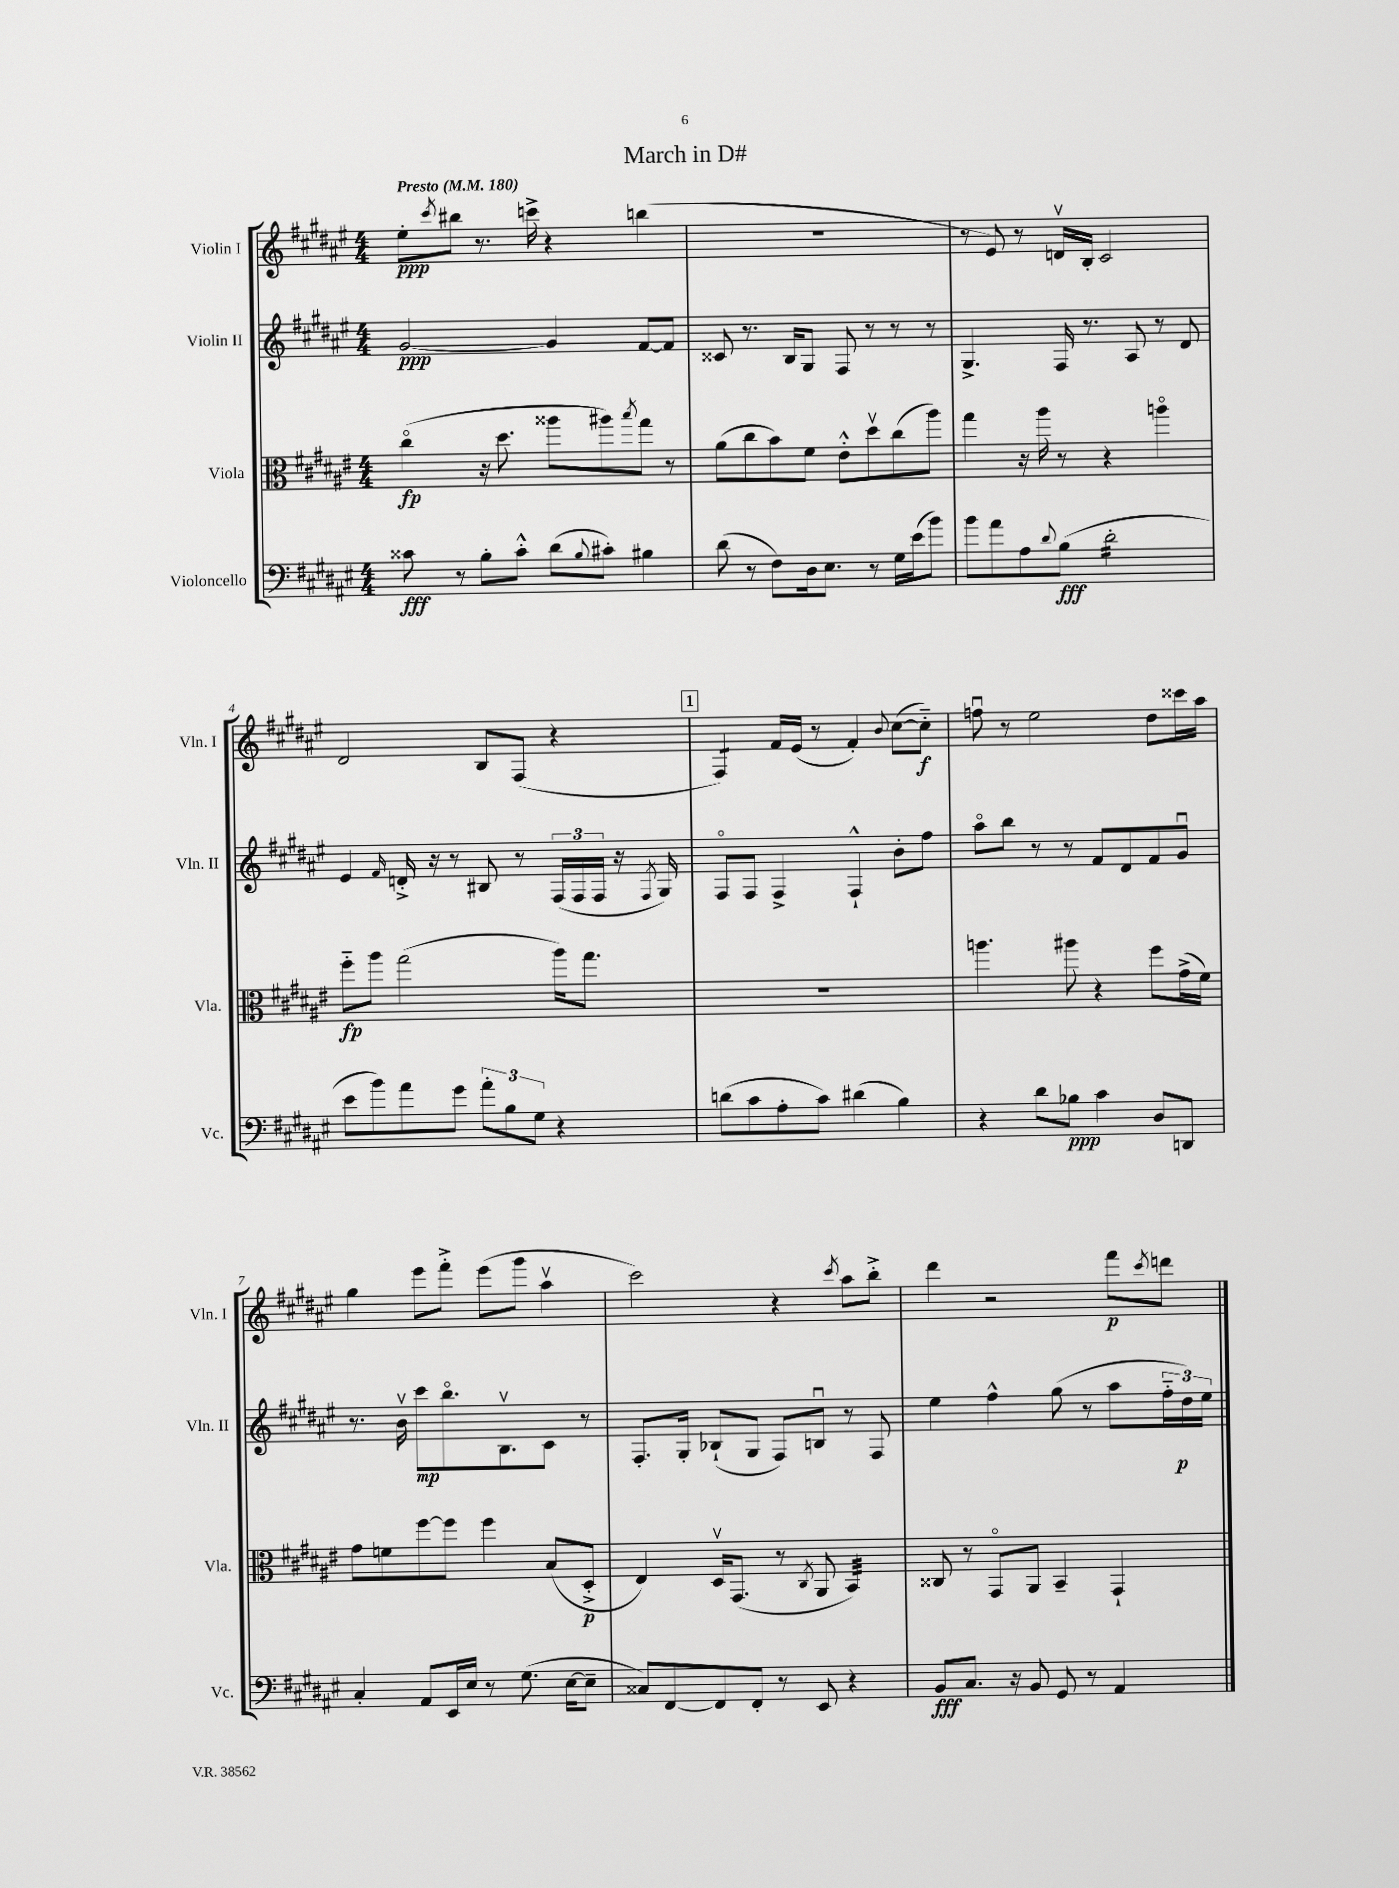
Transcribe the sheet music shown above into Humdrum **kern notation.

**kern	**kern	**kern	**kern
*staff4	*staff3	*staff2	*staff1
*clefF4	*clefC3	*clefG2	*clefG2
*k[f#c#g#d#a#e#]	*k[f#c#g#d#a#e#]	*k[f#c#g#d#a#e#]	*k[f#c#g#d#a#e#]
*M4/4	*M4/4	*M4/4	*M4/4
*MM180	*MM180	*MM180	*MM180
8c##\	(4cc#o\	[2g#/	8ee#'\L
.	.	.	8qccc#/
8r	.	.	8bb#\J
8B'\L	16r	.	8.r
.	8.dd#\	.	.
8c##'^^\J	.	.	.
.	.	.	16ccc^\
(8d#\L	8aa##\L	4g#/]	4r
8qqB/	.	.	.
8c#'\J)	8aa#\)	.	.
.	8qbb/	.	.
4B#\	8gg#\J	[8f#/L	(4bb\
.	8r	8f#/]J	.
=	=	=	=
(8d#\	(8a#\L	8c##/	1r
8r	8cc#\	8.r	.
8F#\L)	8b\)	.	.
.	.	16B/LK	.
16D#\k	8f#\J	8G#/J	.
8.E#\J	.	.	.
.	8e#'^^\L	8F#/	.
8r	8dd#v\	8r	.
16G#\LL	(8cc#\	8r	.
(16e#\J	.	.	.
8b\J)	8aa#\J)	8r	.
=	=	=	=
8b\L	4gg#\	4.G#^/	8r
8a#\	.	.	8e#/)
8A#\	16r	.	8r
.	16aa#\	.	.
8qqd#/	.	.	.
(8B\J	8r	16F#/	16dv/LL
.	.	8.r	16B'/JJ
2d#'\	4r	.	2c#/
.	.	8A#/	.
.	4aao\	8r	.
.	.	8d#/	.
=	=	=	=
8e#\L	8ff#'~\L	4e#/	2d#/
8b\)	8aa#\J	.	.
.	.	16qqf#/	.
8a#\	(2gg#\	16d'^/	.
.	.	16r	.
8g#\J	.	8r	.
12a#'\L	.	8B#/	8B/L
12B\	.	.	.
.	.	8r	(8F#/J
12G#\J	.	.	.
4r	16aa#\LK)	(24F#/LL	4r
.	.	24F#/	.
.	8.gg#\J	.	.
.	.	24F#/JJ	.
.	.	16r	.
.	.	8qF#/	.
.	.	16G#/)	.
=	=	=	=
(8d\L	1r	8F#o/L	4F#/)
8c#\	.	8F#/J	.
8A#'\	.	4F#^/	16f#/LL
.	.	.	(16e#/JJ
8c#\J)	.	.	8r
(4d#\	.	4F#`^^/	4f#'/)
.	.	.	8qqb/
4B\)	.	8b'\L	([8cc#\L
.	.	8ff#\J	8cc#'~\]J)
=	=	=	=
4r	4.aa\	8aa#o\L	8ffu\
.	.	8bb\J	8r
8d#\L	.	8r	2ee#\
8B-\J	8aa#\	8r	.
4c#\	4r	8f#/L	.
.	.	8d#/	.
8D#/L	8ff#\L	8f#/	8dd#\L
8DD/J	(16g#^\L	8g#u/J	16ccc##\L
.	16f#\JJ)	.	16aa#\JJ
=	=	=	=
4C#'/	8g#\L	8.r	4gg#\
.	8f\	.	.
.	.	16bv\	.
8AA#/L	[8ff#\	8ccc#\L	8eee#\L
16EE#/L	8ff#\]J	8.bbo\	8fff#'^\J
16E#/JJ	.	.	.
8r	4ff#\	.	(8eee#\L
.	.	8.Bv\	.
(8.G#\	.	.	8ggg#\J
.	(8B/L	8c#\J	4aa#v\
[16E#\LK	.	.	.
8E#~\]J	8D#'^/J	8r	.
=	=	=	=
8C##/L)	4E#/)	8.F#'/L	2ccc#\)
[8FF#/	.	.	.
.	.	16G#'/Jk	.
8FF#/]	16D#v/LK	(8B-`/L	.
.	(8.GG#/J	.	.
8FF#'/J	.	8G#/J	.
8r	8r	8F#/L)	4r
.	8qC#/	.	.
8EE#/	8AA#/	8Bu/J	.
.	.	.	8qccc#/
4r	4BB/)	8r	8aa#\L
.	.	8F#/	8bb'^\J
=	=	=	=
8BB/L	8C##/	4ee#\	4ddd#\
8.C#/J	8r	.	.
.	8GG#o/L	4ff#^^\	2r
16r	.	.	.
8BB/	8AA#/J	.	.
8GG#/	4BB~/	(8gg#\	.
8r	.	8r	.
4AA#/	4GG#`/	8aa#\L	8fff#\L
.	.	.	8qccc#/
.	.	24ff#'~\L	8ddd\J
.	.	24dd#\)	.
.	.	24ee#\JJ	.
==	==	==	==
*-	*-	*-	*-
